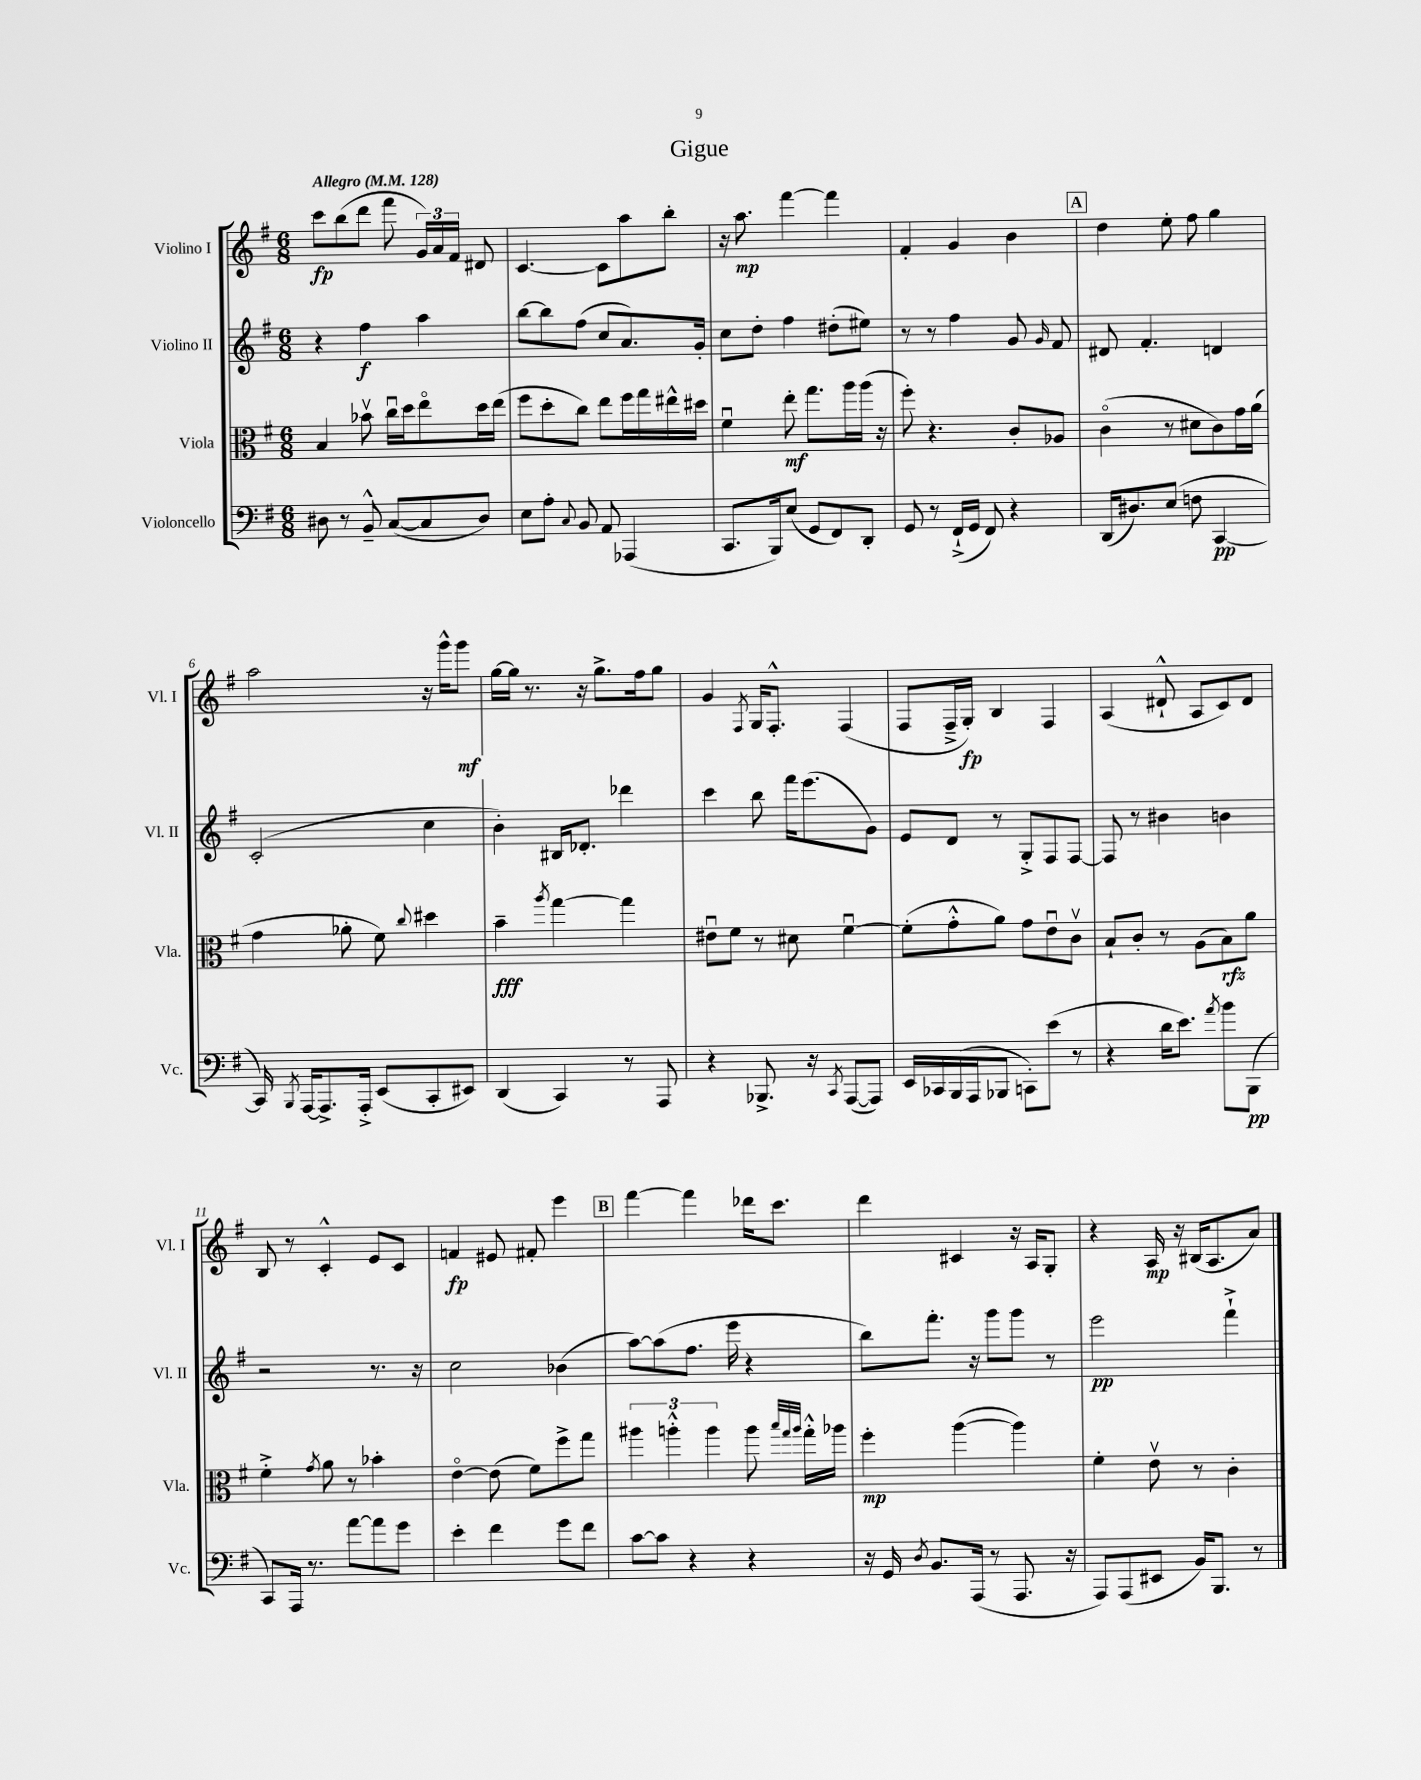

**kern	**dynam	**kern	**dynam	**kern	**dynam	**kern	**dynam
*part4	*part4	*part3	*part3	*part2	*part2	*part1	*part1
*staff4	*staff4	*staff3	*staff3	*staff2	*staff2	*staff1	*staff1
*I"Violoncello	*	*I"Viola	*	*I"Violino II	*	*I"Violino I	*
*I'Vc.	*	*I'Vla.	*	*I'Vl. II	*	*I'Vl. I	*
*clefF4	*	*clefC3	*	*clefG2	*	*clefG2	*
*k[f#]	*	*k[f#]	*	*k[f#]	*	*k[f#]	*
*M6/8	*	*M6/8	*	*M6/8	*	*M6/8	*
*MM128	*	*MM128	*	*MM128	*	*MM128	*
=1	=1	=1	=1	=1	=1	=1	=1
!	!	!	!	!	!	!LO:TX:a:B:t=Allegro	!
8D#X\	.	4B/	.	4r	.	8ccc\L	fp
8r	.	.	.	.	.	(8bb\	.
8BB~^^/	.	8b-Xv\	.	4ff#\	f	8ddd\J	.
([8C/L	.	16ccu\LL	.	.	.	8fff#\	.
.	.	16dd\J	.	.	.	.	.
8C/]	.	8ee\	.	4aa\	.	24g/LL)	.
.	.	.	.	.	.	24a/	.
.	.	.	.	.	.	24f#/JJ	.
8D#/J)	.	16dd\L	.	.	.	8d#X/	.
.	.	(16ee\JJ	.	.	.	.	.
=2	=2	=2	=2	=2	=2	=2	=2
8E\L	.	8ff#\L	.	[8bb\L	.	[4.c/	.
8A'\J	.	8dd'\	.	8bb\]	.	.	.
8qqC/	.	.	.	.	.	.	.
8BB/	.	8cc\J)	.	(8ff#\J	.	.	.
8AA/	.	8ee\L	.	8cc/L	.	8c\L]	.
(4AAA-X/	.	16ff#\L	.	8.a/)	.	8aa\	.
.	.	16gg\	.	.	.	.	.
.	.	16ee#X^^\	.	.	.	8bb'\J	.
.	.	16dd#X\JJ	.	16g'/Jk	.	.	.
=3	=3	=3	=3	=3	=3	=3	=3
8.CC/L	.	4f#u\	.	8cc\L	.	16r	.
.	.	.	.	.	.	8.aa\	mp
.	.	.	.	8dd'\J	.	.	.
16BBB/k)	.	.	.	.	.	.	.
(8E/J	.	8ee'\	mf	4ff#\	.	[4fff#\	.
8GG/L	.	8.gg\L	.	.	.	.	.
8FF#/)	.	.	.	(8dd#X'\L	.	4fff#\]	.
.	.	16aa\L	.	.	.	.	.
8DD'/J	.	(16aa\JJ	.	8ee#X\J)	.	.	.
.	.	16r	.	.	.	.	.
=4	=4	=4	=4	=4	=4	=4	=4
8GG/	.	8ff#'\)	.	8r	.	4f#'/	.
8r	.	4.r	.	8r	.	.	.
(16FF#`^/LL	.	.	.	4ff#\	.	4g/	.
16GG/JJ	.	.	.	.	.	.	.
8FF#/)	.	.	.	.	.	.	.
4r	.	8c'/L	.	8g/	.	4b\	.
.	.	.	.	16qqg/	.	.	.
.	.	8A-X/J	.	8f#/	.	.	.
!!LO:REH:place=s1:t=A
=5	=5	=5	=5	=5	=5	=5	=5
(16DD/KL	.	(4c\	.	8d#X/	.	4dd\	.
8.D#X/)	.	.	.	.	.	.	.
.	.	.	.	4.f#'/	.	.	.
(8E/J	.	8r	.	.	.	8ee'\	.
8Fn\	.	8d#X\L	.	.	.	8ff#\	.
[4CC/	pp	8c\)	.	4dn/	.	4gg\	.
.	.	16g\L	.	.	.	.	.
.	.	(16a\JJ	.	.	.	.	.
!!LO:LB:g=z
=6	=6	=6	=6	=6	=6	=6	=6
16CC/])	.	4g\	.	(2c'/	.	2aa\	.
8qBBB/	.	.	.	.	.	.	.
[16AAA/KL	.	.	.	.	.	.	.
8.AAA^/]	.	.	.	.	.	.	.
.	.	8a-X'\	.	.	.	.	.
16AAA'^/Jk	.	.	.	.	.	.	.
(8EE/L	.	8f#\)	.	.	.	.	.
.	.	8qqcc/	.	.	.	.	.
8CC'/	.	4dd#X\	.	4cc\	.	16r	.
.	.	.	.	.	.	16ggg^^\KL	.
8EE#X/J)	.	.	.	.	.	8ggg\J	mf
=7	=7	=7	=7	=7	=7	=7	=7
(4DD/	.	4b~\	fff	4b'\)	.	[16gg\LL	.
.	.	.	.	.	.	16gg\JJ]	.
.	.	.	.	.	.	8.r	.
.	.	8qaa/	.	.	.	.	.
4CC/)	.	[4gg\	.	16B#X/KL	.	.	.
.	.	.	.	8.d-X'/J	.	16r	.
.	.	.	.	.	.	8.gg^\L	.
8r	.	4gg\]	.	4ddd-X\	.	.	.
.	.	.	.	.	.	16ff#\k	.
8AAA/	.	.	.	.	.	8gg\J	.
=8	=8	=8	=8	=8	=8	=8	=8
4r	.	8e#Xu\L	.	4ccc\	.	4g/	.
.	.	8f#\J	.	.	.	.	.
.	.	.	.	.	.	8qF#/	.
8.BBB-X^/	.	8r	.	8bb\	.	16G/KL	.
.	.	.	.	.	.	8.F#'^^/J	.
.	.	8d#X\	.	16fff#\KL	.	.	.
16r	.	.	.	(8.eee\	.	.	.
8qCC/	.	.	.	.	.	.	.
([8AAA/L	.	[4f#u\	.	.	.	(4F#/	.
8AAA/J])	.	.	.	8g\J)	.	.	.
=9	=9	=9	=9	=9	=9	=9	=9
16EE/LL	.	(8f#'\L]	.	8e/L	.	8F#/L	.
16CC-X/	.	.	.	.	.	.	.
(16BBB/	.	8g'^^\	.	8d/J	.	16F#~^/L	.
16AAA/J	.	.	.	.	.	16G'/JJ)	fp
8BBB-X/J	.	8a\J)	.	8r	.	4B/	.
8CCn'\L)	.	8g\L	.	8G'^/L	.	.	.
(8e\J	.	8eu\	.	8F#/	.	4F#/	.
8r	.	8cv\J	.	[8F#/J	.	.	.
=10	=10	=10	=10	=10	=10	=10	=10
4r	.	8B`/L	.	8F#/]	.	(4A/	.
.	.	8c'/J	.	8r	.	.	.
16d\KL	.	8r	.	4b#X\	.	8d#X`^^/	.
8.e\J)	.	.	.	.	.	.	.
.	.	(8A\L	.	.	.	8A/L	.
8qa/	.	.	.	.	.	.	.
8b\L	.	8B\)	rfz	4bn\	.	8c/)	.
(8BBB\J	pp	8a\J	.	.	.	8d#/J	.
!!LO:LB:g=z
=11	=11	=11	=11	=11	=11	=11	=11
8CC/L)	.	4f#'^\	.	2r	.	8B/	.
16AAA/Jk	.	.	.	.	.	8r	.
8.r	.	.	.	.	.	.	.
.	.	8qg/	.	.	.	.	.
.	.	8a\	.	.	.	4c'^^/	.
[8a\L	.	8r	.	.	.	.	.
8a\]	.	4b-X'\	.	8.r	.	8e/L	.
8g\J	.	.	.	.	.	8c/J	.
.	.	.	.	16r	.	.	.
=12	=12	=12	=12	=12	=12	=12	=12
4e'\	.	[4e\	.	2cc\	.	4fn/	fp
4f#\	.	(8e\]	.	.	.	8e#X/	.
.	.	8f#\L)	.	.	.	8f#X'/	.
8g\L	.	8ff#^\	.	(4b-X\	.	4eee\	.
8f#\J	.	8gg\J	.	.	.	.	.
!!LO:REH:place=s1:t=B
=13	=13	=13	=13	=13	=13	=13	=13
[8c\L	.	6aa#X\	.	[8aa\L)	.	[4fff#\	.
8c\J]	.	.	.	(8aa\]	.	.	.
.	.	6aan'^^\	.	.	.	.	.
4r	.	.	.	8.ff#\J	.	4fff#\]	.
.	.	6aa\	.	.	.	.	.
.	.	.	.	16eee\	.	.	.
4r	.	8aa\	.	4r	.	16ddd-X\KL	.
.	.	.	.	.	.	8.ccc\J	.
.	.	32qqbb/LLL	.	.	.	.	.
.	.	32qqgg/	.	.	.	.	.
.	.	32qqaa/JJJ	.	.	.	.	.
.	.	16gg'^^\LL	.	.	.	.	.
.	.	16aa-X\JJ	.	.	.	.	.
=14	=14	=14	=14	=14	=14	=14	=14
16r	.	4ff#'\	mp	8bb\L)	.	4ddd\	.
16GG/	.	.	.	.	.	.	.
8qD/	.	.	.	.	.	.	.
8.BB/L	.	.	.	8.fff#'\J	.	.	.
.	.	([4aa\	.	.	.	4c#X/	.
(16AAA/Jk	.	.	.	16r	.	.	.
8r	.	.	.	8ggg\L	.	.	.
8.AAA/	.	4aa\])	.	8ggg\J	.	16r	.
.	.	.	.	.	.	16A/KL	.
.	.	.	.	8r	.	8G'/J	.
16r	.	.	.	.	.	.	.
=15	=15	=15	=15	=15	=15	=15	=15
8AAA/L)	.	4f#'\	.	2eee\	pp	4r	.
(8AAA/	.	.	.	.	.	.	.
8EE#X/J	.	8ev\	.	.	.	16A/	mp
.	.	.	.	.	.	16r	.
16BB/KL)	.	8r	.	.	.	(16B#X/KL	.
8.BBB/J	.	.	.	.	.	8.A/	.
.	.	4c'\	.	4fff#`^\	.	.	.
8r	.	.	.	.	.	8a/J)	.
==	==	==	==	==	==	==	==
*-	*-	*-	*-	*-	*-	*-	*-
